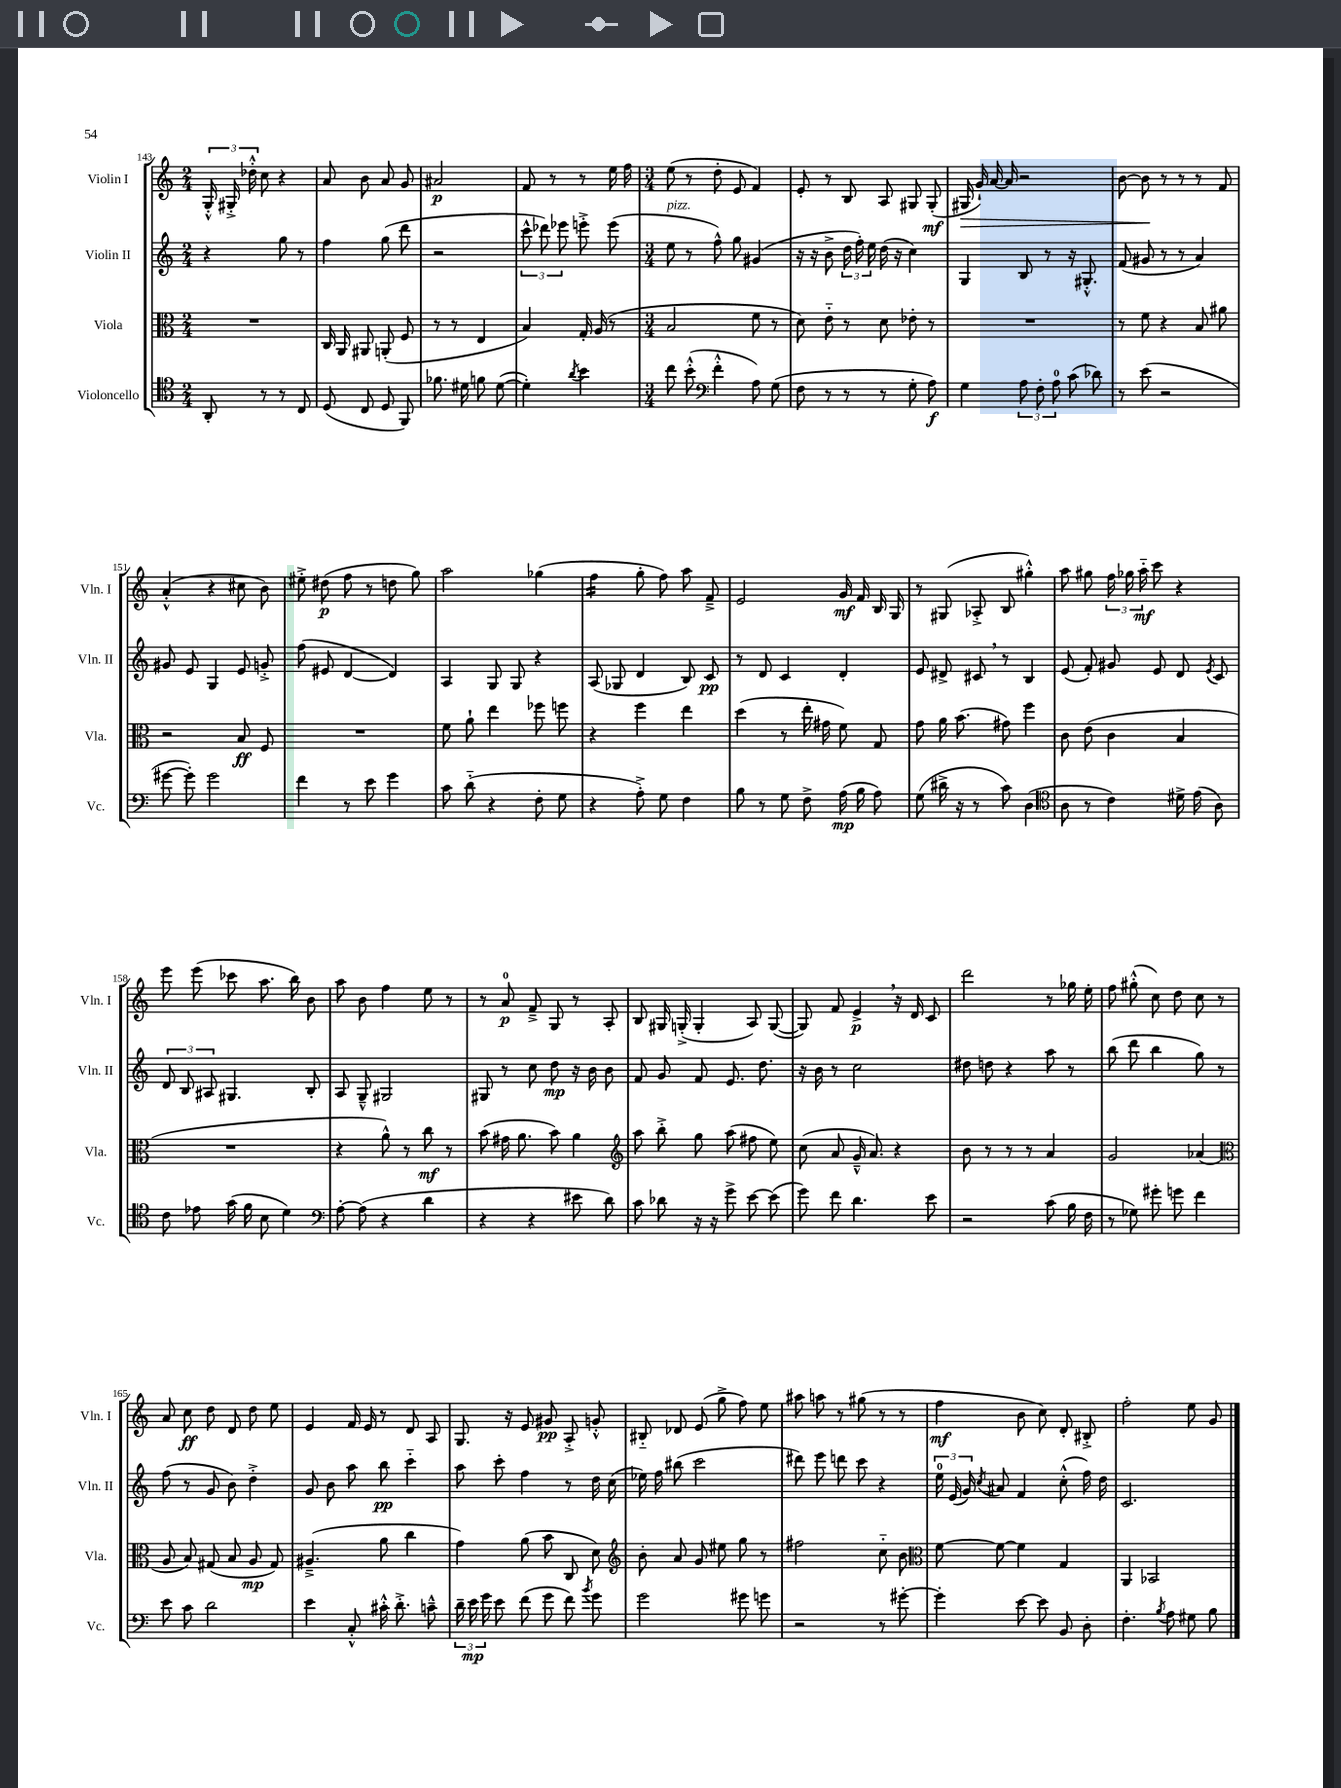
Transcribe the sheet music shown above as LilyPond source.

<<
\new StaffGroup <<
\new Staff = "s0" \with { instrumentName = "Violin I" shortInstrumentName = "Vln. I" } {
    \clef treble \key c \major \numericTimeSignature \time 2/4
    \autoBeamOff \tuplet 3/2 { g16-.-^ gis16-.-> des''16-.-^ } c''8 r4 |
    a'8 b'8 a'8 g'8 |
    ais'2\p |
    f'8 r8 r8 e''16 f''16 |
    \numericTimeSignature \time 3/4 e''8( r8 d''8-. e'8 f'4) |
    e'8-. r8 b8 a8 gis8 gis8-.\mf( |
    gis16\> g'16-!) a'16~ a'16 r2 |
    b'8~ b'8\! r8 r8 r8 f'8 |
    a'4-.-^( r4 cis''8 b'8) |
    eis''8-.-> dis''8\p( f''8 r8 d''8 g''8) |
    a''2 ges''4( |
    f''4:16 g''8-. f''8) a''8 f'8---> |
    e'2 g'16\mf f'16 b16 g16 |
    r8 gis8( aes8-.-> b8 gis''4-.-^) |
    a''8 gis''8 \tuplet 3/2 { f''16 ges''16 a''16-_\mf } c'''8 r4 |
    e'''8 e'''8( ces'''8 a''8. b''16) b'8 |
    a''8 b'8 f''4 e''8 r8 |
    r8 a'8-0\p f'8---> g8 r8 a8-. |
    b8 gis16 g16-.->( g4-. a8) g8~( |
    g8) f'8 e'4->\p \breathe r16 d'16 c'8 |
    d'''2 r8 ges''16 e''16-. |
    f''8 gis''8-.-^( c''8) d''8 c''8 r8 |
    a'8 c''8\ff d''8 d'8 d''8 e''8 |
    e'4 f'16 e'16 r8 d'8 a8 |
    g8. r16 e'8 gis'8\pp a8-.-> g'8-.-^ |
    bis8-_ des'8 e'8( g''8-> f''8) e''8 |
    ais''8 a''8 r8 gis''8( r8 r8 |
    f''4\mf b'8 c''8) d'8-. bis8-.-> |
    f''2-. e''8 g'8 \bar "|." |
}
\new Staff = "s1" \with { instrumentName = "Violin II" shortInstrumentName = "Vln. II" } {
    \clef treble \key c \major \numericTimeSignature \time 2/4
    \autoBeamOff r4 g''8 r8 |
    f''4 g''8( d'''8 |
    r2 |
    \tuplet 3/2 { c'''8-^ des'''8) ees'''8 } e'''8-.-> e'''8( |
    \numericTimeSignature \time 3/4 e''8^\markup { \italic "pizz." } r8 f''8-^) g''8 gis'4( |
    r16 r16 b'8-> \tuplet 3/2 { d''16 f''16-.) e''16 } d''16( r16 c''4) |
    g4 b8 r8 r16 gis8.-.-^ |
    f'8( gis'8 r8 r8 a'4) |
    gis'8 e'8 g4 e'8 g'8-.-> |
    f''8( eis'8 d'4~ d'4) |
    a4 g8 g8 r4 |
    a8( ges8 d'4 b8) c'8\pp |
    r8 d'8 c'4 d'4-. |
    e'8 dis'8-> cis'8 \breathe r8 b4 |
    e'8( f'8-.) gis'8 e'8 d'8 \acciaccatura { e'8 } c'8 |
    \tuplet 3/2 { d'8 b8 ais8 } gis4. b8-. |
    a8 g8---^ gis2 |
    gis8 r8 c''8 d''8\mp r16 b'16 b'8 |
    f'8 g'8 f'8 e'8. d''8. |
    r16 b'16 r8 c''2 |
    dis''8 d''8 r4 a''8 r8 |
    b''8( d'''8 b''4 g''8) r8 |
    f''8( r8 g'8 b'8) d''4-.-> |
    g'8 b'8 a''8 b''8\pp c'''4-_ |
    a''8 c'''8-. f''4 r8 d''16 c''16( |
    ees''16) f''16 bis''8( c'''2 |
    dis'''8) e'''8 d'''8 c'''8 r4 |
    \tuplet 3/2 { e''16-0 e'16( g'16) } \acciaccatura { c''8 } ais'8 f'4 c''8-.-^( f''16) d''16 |
    c'2. \bar "|." |
}
\new Staff = "s2" \with { instrumentName = "Viola" shortInstrumentName = "Vla." } {
    \clef alto \key c \major \numericTimeSignature \time 2/4
    \autoBeamOff R2 |
    c16 a,16 ais,8 a,8-.( f8 |
    r8 r8 e4 |
    b4) g16-. a16( r8 |
    \numericTimeSignature \time 3/4 b2 f'8 r8 |
    d'8) e'8-_ r8 d'8 ees'8-. r8 |
    R2. |
    r8 f'8 r4 b8 ais'8 |
    r2 b8\ff f8 |
    R2. |
    f'8 a'8-! e''4 fes''8 f''8 |
    r4 f''4 e''4 |
    d''4( r8 e''16-. gis'16 f'8) g8 |
    g'8 a'16 b'8.( gis'8) f''4 |
    c'8 e'8( c'4 b4 |
    R2. |
    r4 a'8-^) r8 c''8\mf r8 |
    b'8( gis'16 a'8. b'8) a'4 |
    \clef treble a''8 b''8-.-> g''8 a''8( fis''8 e''8) |
    c''8( a'8 g'16---^ a'8.) r4 |
    b'8 r8 r8 r8 a'4 |
    g'2 aes'4( |
    \clef alto a8 b8) gis8( b8 a8\mp gis8) |
    ais4.--->( a'8 c''4 |
    g'4) a'8( b'8 c8 d'8) |
    \clef treble b'8-. a'8 g'8 eis''8 g''8 r8 |
    fis''2 c''8-_ b'8 |
    \clef alto f'8~ f'8~ f'4 g4 |
    a,4 bes,2 \bar "|." |
}
\new Staff = "s3" \with { instrumentName = "Violoncello" shortInstrumentName = "Vc." } {
    \clef tenor \key c \major \numericTimeSignature \time 2/4
    \autoBeamOff a,8-. r8 r8 c8 |
    d8( c8 d8 f,8) |
    fes'8. dis'16 f'8 dis'8~( |
    dis'4-.) \acciaccatura { a'8 } b'4 |
    \numericTimeSignature \time 3/4 c''8 b'8-.-^( \clef bass f'4-.-^ a8) g8( |
    f8 r8 r8 r8 g8-. a8\f) |
    g4 \tuplet 3/2 { a8 f8-. a8-0 } c'8( des'8) |
    r8 e'8( r2 |
    gis'8~ gis'8-.) gis'2 |
    f'4 r8 e'8 g'4 |
    c'8 d'8-_( r4 f8-. g8 |
    r4 a8-.->) g8 f4 |
    b8 r8 g8 f8-> a16\mp( b16 a8) |
    g8( dis'16-> r16 r8 c'8) d4( |
    \clef tenor a8 r8 c'4) dis'16-> e'16( a8) |
    c'8 ees'8 g'16( f'16 b8 d'4) |
    \clef bass a8~-. a8( r4 d'4 |
    r4 r4 eis'8 d'8) |
    c'8 des'8 r16 r16 g'8-> e'8~ e'8( |
    g'8) f'8 d'4. e'8 |
    r2 c'8( b16 f16 |
    r8 ges8) gis'8-. g'8 f'4 |
    e'8 c'8 d'2 |
    e'4 c8-.-^ cis'16-.-^ d'8.-.-> c'8---^ |
    \tuplet 3/2 { d'16-- e'16\mp g'16 } e'8 f'8( g'8 f'8) \acciaccatura { b'8 } g'8 |
    g'2 gis'8 g'8 |
    r2 r8 gis'8~-. |
    gis'4-. e'8~ e'8 b,8 d8-. |
    f4.-. \acciaccatura { b8 } a8 gis8 b8 \bar "|." |
}
>>
>>
\layout { \context { \Score currentBarNumber = #143 } }
